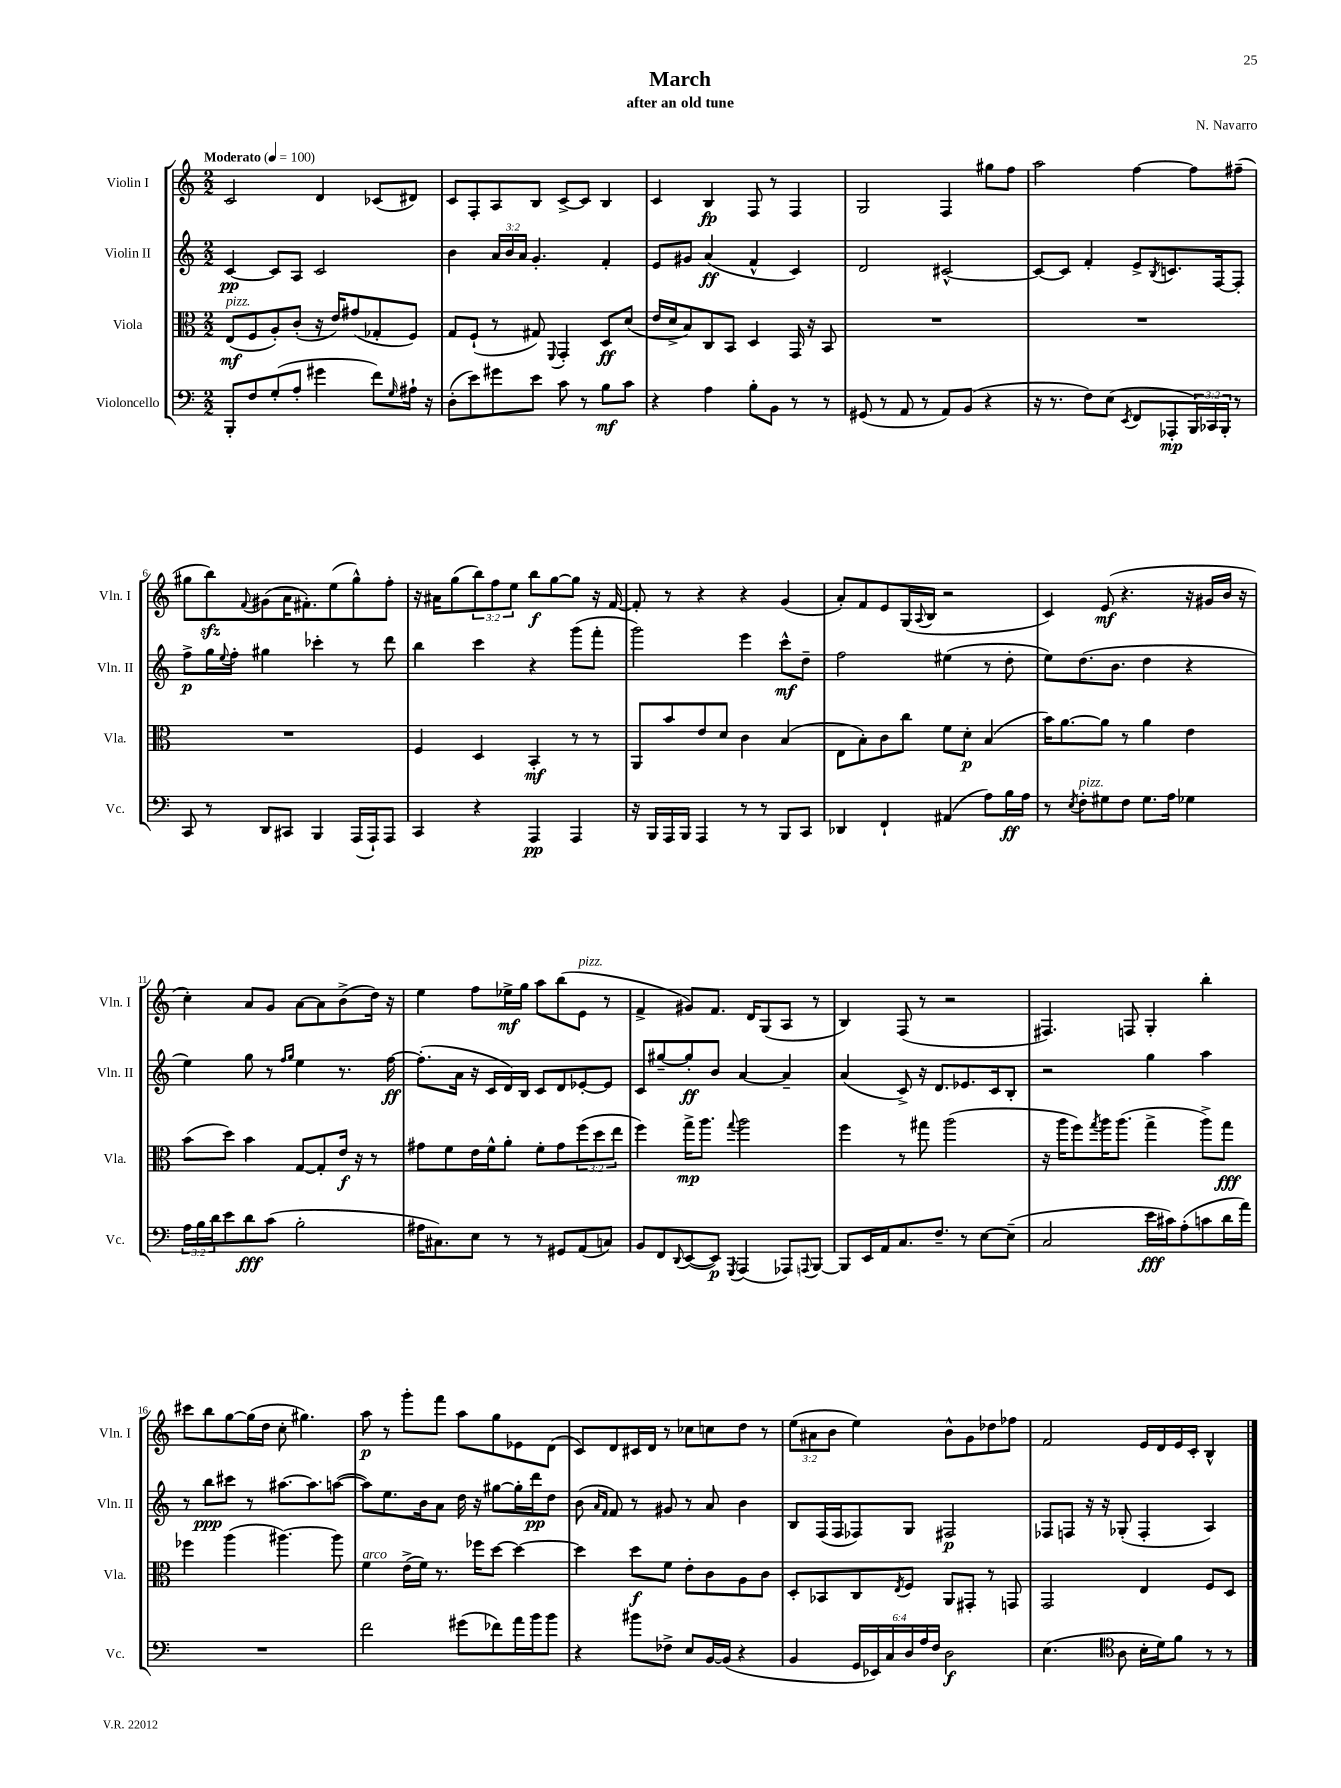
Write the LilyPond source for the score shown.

\header { title = "March" composer = "N. Navarro" subtitle = "after an old tune" }
<<
\new StaffGroup <<
\new Staff = "s0" \with { instrumentName = "Violin I" shortInstrumentName = "Vln. I" } {
    \clef treble \key c \major \numericTimeSignature \time 2/2 \override Staff.TupletNumber.text = #tuplet-number::calc-fraction-text \tempo "Moderato" 4 = 100
    c'2 d'4 ces'8( dis'8) |
    c'8 f8-. a8 b8 c'8~-> c'8 b4 |
    c'4 b4\fp f8 r8 f4 |
    g2 f4 gis''8 f''8 |
    a''2 f''4~ f''8 fis''8--( |
    gis''8 b''8\sfz) \appoggiatura { f'8 } gis'8( a'16 fis'8.-.) e''8( gis''8-^) f''8-. |
    r16 ais'16 g''8( \tuplet 3/2 { b''8) f''8 e''8 } b''8\f g''8~ g''8 r16 f'16~ |
    f'8-. r8 r4 r4 g'4( |
    a'8-.) f'8 e'8 g16( \appoggiatura { a8 } b16 r2 |
    c'4) e'8\mf( r4. r16 gis'16 b'16 r16 |
    c''4-.) a'8 g'8 a'8~ a'8 b'8->( d''16) r16 |
    e''4 f''8 ees''16->\mf g''16 a''8 b''8( e'8^\markup { \italic "pizz." } r8 |
    f'4-> gis'8) f'8. d'16 g8( a8 r8 |
    b4) f8( r8 r2 |
    fis4.) f8 g4-. b''4-. |
    cis'''8 b''8 g''8~ g''16( d''16 c''8-. gis''4.) |
    a''8\p r8 g'''8-. f'''8 a''8 g''8 ees'8 d'8( |
    c'8) d'8 cis'16 d'16 r8 ces''8 c''8 d''8 r8 |
    \tuplet 3/2 { e''8( ais'8 b'8 } e''4) b'8-^ g'8 des''8 fes''8 |
    f'2 e'16 d'16 e'16 c'16-. b4-^ \bar "|." |
}
\new Staff = "s1" \with { instrumentName = "Violin II" shortInstrumentName = "Vln. II" } {
    \clef treble \key c \major \numericTimeSignature \time 2/2 \override Staff.TupletNumber.text = #tuplet-number::calc-fraction-text
    c'4~\pp c'8 a8 c'2 |
    b'4 \tuplet 3/2 { a'16 b'16 a'16 } g'4.-. f'4-. |
    e'8 gis'8 a'4\ff( f'4-^ c'4) |
    d'2 cis'2~-^ |
    cis'8~ cis'8 f'4-. e'8-> \acciaccatura { b8 } c'8. f16~ f8-. |
    f''8->\p g''16 \appoggiatura { e''8 } f''16-. gis''4 ces'''4-. r8 d'''8 |
    b''4 c'''4 r4 g'''8( f'''8-. |
    g'''2) e'''4 c'''8-^\mf d''8-- |
    f''2 eis''4( r8 d''8-. |
    e''8) d''8.( b'8. d''4 r4 |
    e''4) g''8 r8 \grace { f''16 g''16 } e''4 r8. f''16~\ff |
    f''8.-.( a'16 r16 c'16 d'16) b16 c'8 d'8 ees'8~-. ees'8 |
    c'8 gis''8~-- gis''8-.\ff b'8 a'4~ a'4-- |
    a'4( c'8->) r16 d'8. ees'8. c'16 b8-. |
    r2 g''4 a''4 |
    r8 b''8\ppp cis'''8 r8 ais''8.~ ais''8. a''8~( |
    a''8) e''8. b'16 a'8 d''16 r16 gis''8~ gis''16-. d'''16\pp d''8 |
    b'8( \grace { a'16 f'16 } f'8) r8 gis'8 r8 a'8 b'4 |
    b8 f16( f16 fes8) g8 fis2\p |
    fes8 f8 r16 r16 ges8-.( f4-. a4) \bar "|." |
}
\new Staff = "s2" \with { instrumentName = "Viola" shortInstrumentName = "Vla." } {
    \clef alto \key c \major \numericTimeSignature \time 2/2 \override Staff.TupletNumber.text = #tuplet-number::calc-fraction-text
    e8\mf^\markup { \italic "pizz." }( f8 a8-.) c'8-.( r16 e'16) gis'8( ges8-. f8) |
    g8 f8-!( r8 gis8) \appoggiatura { f,8 } g,4-. d8\ff d'8( |
    e'16 d'16-> b8) c8 b,8 d4 g,16 r16 b,8 |
    R1 |
    R1 |
    R1 |
    f4 d4 b,4-.\mf r8 r8 |
    a,8 b'8 e'8 d'8 c'4 b4( |
    e8 b8-.) c'8 c''8 f'8 d'8-.\p b4( |
    b'16) a'8.~ a'8 r8 a'4 e'4 |
    b'8( d''8) b'4 g8~ g8-. e'16\f r16 r8 |
    gis'8 f'8 e'16 f'16-^ a'8-. f'8-. gis'8 \tuplet 3/2 { f''8( d''8 e''8 } |
    f''4) g''16->\mp a''8. \appoggiatura { g''8 } a''2 |
    f''4 r8 gis''8 a''2( |
    r16 a''16 f''8) \acciaccatura { g''8 } a''16 a''8.( g''4-> a''8->) g''8\fff |
    fes''4 a''4( ais''4.~) ais''8 |
    f'4^\markup { \italic "arco" } e'16->( f'16) r8. fes''16 d''8~ d''4~ |
    d''4 d''8\f f'8 e'8-. c'8 a8 c'8 |
    d8-. bes,8 c8 \acciaccatura { e8 } f8 a,8 gis,8-. r8 g,8 |
    g,2 e4 f8 d8 \bar "|." |
}
\new Staff = "s3" \with { instrumentName = "Violoncello" shortInstrumentName = "Vc." } {
    \clef bass \key c \major \numericTimeSignature \time 2/2 \override Staff.TupletNumber.text = #tuplet-number::calc-fraction-text
    b,,8-. f8 g8-.( a8-. gis'4 f'8) \grace { g16 } ais16-! r16 |
    d8-.( e'8) gis'8 e'8 c'8 r8 b8\mf c'8 |
    r4 a4 b8-. b,8 r8 r8 |
    gis,8( r8 a,8 r8 a,8) b,8( r4 |
    r16 r8. f8) e8( \acciaccatura { e,8 } f,8 aes,,8-.\mp \tuplet 3/2 { b,,16) ces,16 b,,16-. } r8 |
    c,8 r8 d,8 cis,8 b,,4 a,,16( a,,16-!) a,,8 |
    c,4 r4 a,,4\pp a,,4 |
    r16 b,,16 a,,16 b,,16 a,,4 r8 r8 b,,8 c,8 |
    des,4 f,4-! ais,4( a8) b16\ff a16 |
    r8 \acciaccatura { e8 } f8-.^\markup { \italic "pizz." } gis8 f8 gis8. a16 ges4 |
    \tuplet 3/2 { a16 b16 d'16 } e'8 d'8\fff c'8( b2-. |
    ais16 cis8.) e8 r8 r8 gis,8 a,8( c8) |
    b,8 f,8 \appoggiatura { d,8 } e,8~( e,8\p) \acciaccatura { g,,8 } a,,4( aes,,8) \appoggiatura { a,,8 } b,,8~ |
    b,,8 e,16 a,16 c8. f8.-- r8 e8~ e8--( |
    c2 e'16\fff cis'16) a8-.( c'8 d'16 a'16) |
    R1 |
    f'2 gis'8( fes'8) a'16 b'16 b'8 |
    r4 bis'8 fes8-> e8 b,16~ b,16( r4 |
    b,4 \tuplet 6/4 { g,16 ees,16) c16 d16 a16 f16 } d2\f |
    e4.( \clef tenor a8 b16-. d'16) f'8 r8 r8 \bar "|." |
}
>>
>>
